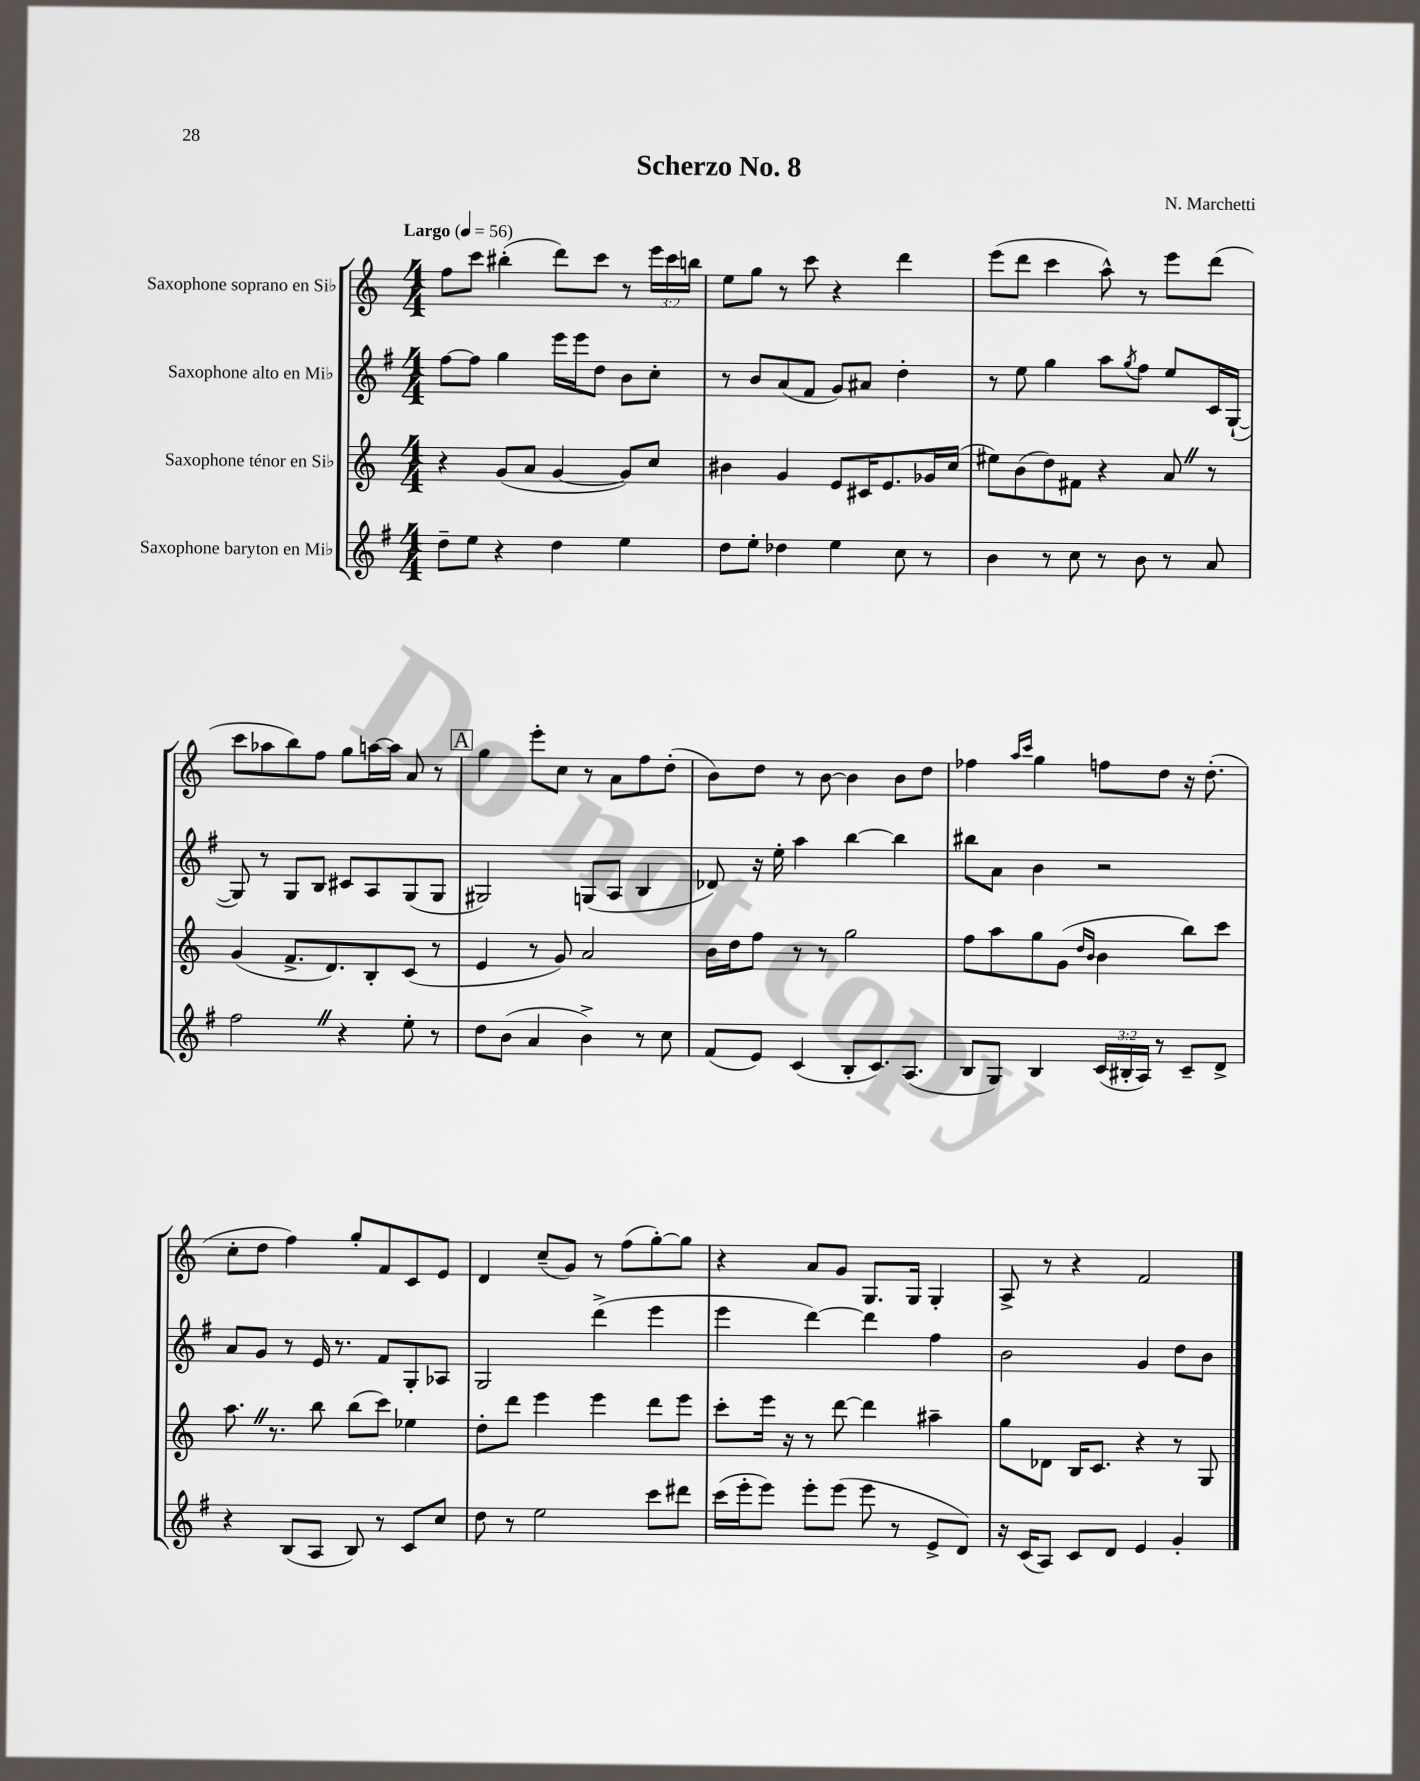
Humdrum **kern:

**kern	**kern	**kern	**kern
*staff4	*staff3	*staff2	*staff1
*clefG2	*clefG2	*clefG2	*clefG2
*k[f#]	*k[]	*k[f#]	*k[]
*M4/4	*M4/4	*M4/4	*M4/4
*MM56	*MM56	*MM56	*MM56
8dd~	4r	[8ff#	8ff
8ee	.	8ff#]	8ccc
4r	(8g	4gg	(4bb#'
.	8a	.	.
4dd	[4g	16eee	8ddd)
.	.	16eee	.
.	.	8dd	8ccc
4ee	8g])	8b	8r
.	8cc	8cc'	24eee
.	.	.	24ccc
.	.	.	24bb
=	=	=	=
8dd	4b#	8r	8ee
8ee'	.	8b	8gg
4dd-	4g	(8a	8r
.	.	8f#	8ccc
4ee	8e	8g)	4r
.	16c#	8a#	.
.	8.e	.	.
8cc	.	4dd'	4ddd
8r	16g-	.	.
.	(16cc	.	.
=	=	=	=
4b	8ee#)	8r	(8eee
.	(8b	8ee	8ddd
8r	8dd)	4gg	4ccc
8cc	8f#	.	.
8r	4r	8aa	8aa^^)
.	.	8qgg	.
8b	.	8ff#	8r
8r	8a	8ee	8eee
8a	8r	16c	(8ddd
.	.	([16G`	.
=	=	=	=
2ff#	(4g	8G])	8ccc
.	.	8r	8aa-
.	8.f^	8G	8bb)
.	.	8B	8ff
.	8.d)	.	.
4r	.	8c#	8gg
.	8B'	8A	[16aa
.	.	.	16aa]
8ee'	(8c	(8G	8a
8r	8r	8G	8r
=	=	=	=
8dd	4e	2G#)	4gg
(8b	.	.	.
4a	8r	.	8eee'
.	8g)	.	8cc
4b^)	2a	(8G	8r
.	.	8A	8a
8r	.	4B	8ff
8cc	.	.	(8dd'
=	=	=	=
(8f#	16b	8d-)	8b)
.	16dd	.	.
8e)	8ff	16r	8dd
.	.	16ee'	.
(4c	8r	4aa	8r
.	8r	.	[8b
8B'	2gg	[4bb	4b]
8.c)	.	.	.
.	.	4bb]	8b
(8.A	.	.	.
.	.	.	8dd
=	=	=	=
8B	8ff	8bb#	4ff-
8G)	8aa	8a	.
.	.	.	16qqaa
.	.	.	16qqccc
4B	8gg	4b	4gg
.	(8g	.	.
.	16qqdd	.	.
.	16qqb	.	.
(24c	4b	2r	8ff
24B#'	.	.	.
24A)	.	.	.
8r	.	.	8dd
8c~	8bb)	.	16r
.	.	.	(8.dd'
8d^	8ccc	.	.
=	=	=	=
4r	8.aa	8a	8cc'
.	.	8g	8dd
.	8.r	.	.
(8B	.	8r	4ff)
8A	8bb	16e	.
.	.	8.r	.
8B)	(8bb	.	8gg'
8r	8ccc)	8f#	8f
8c	4ee-	8G'	8c
8cc	.	8A-	8e
=	=	=	=
8dd	8dd'	2G	4d
8r	8ddd	.	.
2ee	4eee	.	(8cc~
.	.	.	8g)
.	4eee	(4ddd^	8r
.	.	.	(8ff
8ccc	8ddd	4eee	[8gg')
8ddd#	8eee	.	8gg]
=	=	=	=
(16ccc	8ccc'	4eee	4r
16eee'	.	.	.
8eee)	16eee	.	.
.	16r	.	.
8eee'	8r	[4ddd)	8a
(8eee	[8ddd	.	8g
8eee	4ddd]	4ddd]	8.G
8r	.	.	.
.	.	.	16G
8e^	4aa#~	4ff#	4G'
8d)	.	.	.
=	=	=	=
16r	8gg	2b	8A^
(16c	.	.	.
8A)	8d-	.	8r
8c	16B	.	4r
.	8.c	.	.
8d	.	.	.
4e	4r	4g	2f
4g'	8r	8dd	.
.	8G	8b	.
==	==	==	==
*-	*-	*-	*-
